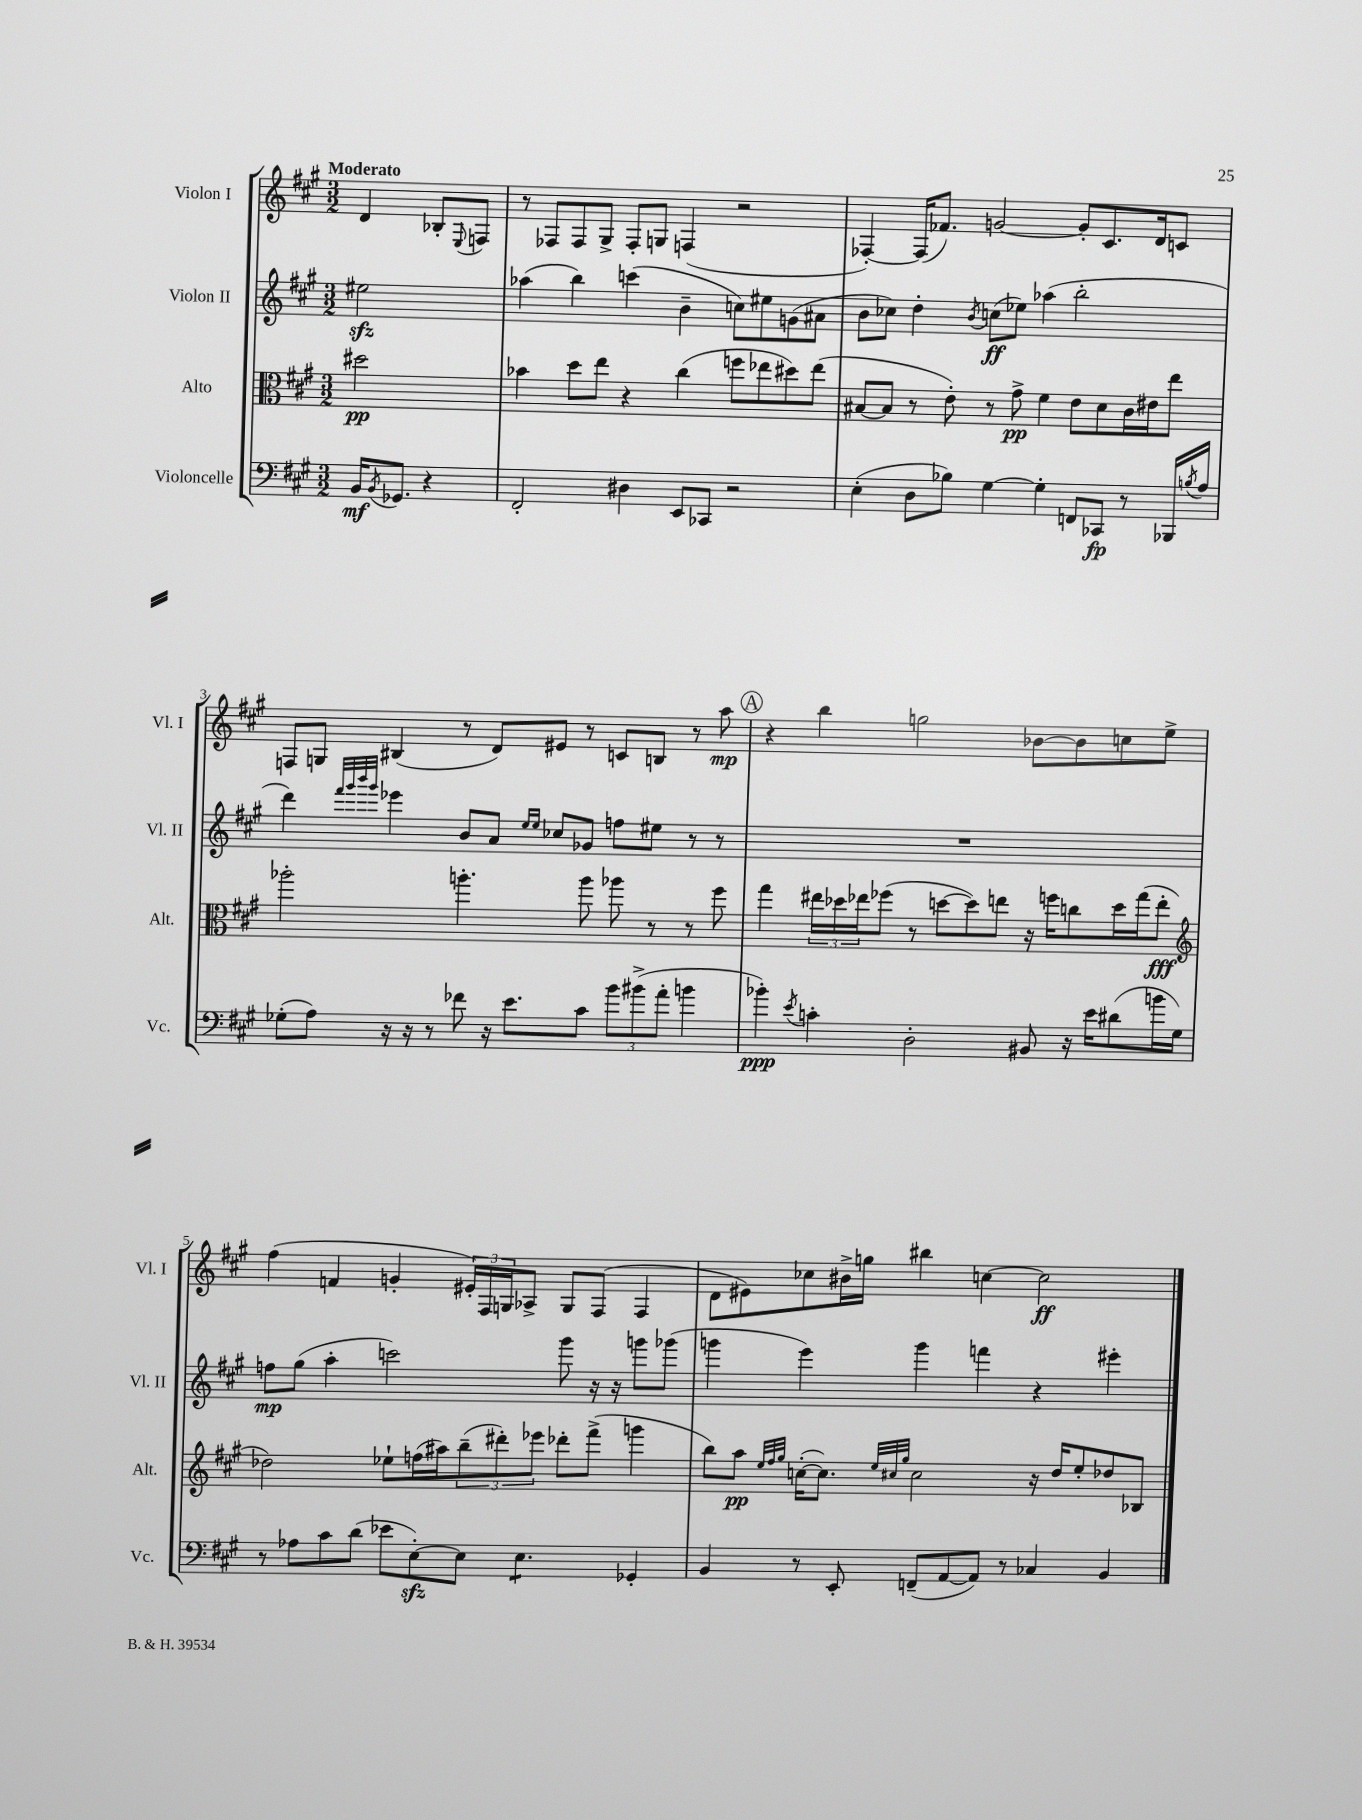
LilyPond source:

<<
\new StaffGroup <<
\new Staff = "s0" \with { instrumentName = "Violon I" shortInstrumentName = "Vl. I" } {
    \clef treble \key a \major \numericTimeSignature \time 3/2 \partial 2 \tempo "Moderato"
    d'4 bes8-. \appoggiatura { e8 } f8 |
    r8 fes8 fes8 gis8-> fes8-. g8 f4( r2 |
    fes4~-.) fes16( fes'8.) g'2~ g'8-. cis'8. d'16 c'8 |
    f8 g8 bis4( r8 d'8) eis'8 r8 c'8 b8 r8 a''8\mp |
    \mark \markup { \circle "A" } r4 b''4 g''2 bes'8~ bes'8 c''8 e''8-> |
    fis''4( f'4 g'4-. \tuplet 3/2 { eis'16-.) fis16 g16 } aes8-> g8 fis8( fis4 |
    d'8 eis'8) ces''8 bis'16-> g''16 bis''4 c''4~ c''2\ff \bar "|." |
}
\new Staff = "s1" \with { instrumentName = "Violon II" shortInstrumentName = "Vl. II" } {
    \clef treble \key a \major \numericTimeSignature \time 3/2 \partial 2
    eis''2\sfz |
    aes''4( b''4) c'''4( b'4-- c''8) eis''8 g'8( ais'8 |
    b'8 ces''8) d''4-. \acciaccatura { b'8 } c''8\ff( ees''8) aes''4( b''2-. |
    d'''4) \grace { fis'''32 gis'''32 b'''32 gis'''32 } ees'''4 b'8 a'8 \grace { e''16 e''16 } ces''8 ges'8 f''8 eis''8 r8 r8 |
    \mark \markup { \circle "A" } R1. |
    f''8\mp gis''8( a''4-. c'''2) gis'''8 r16 r16 g'''8 ges'''8( |
    g'''4 e'''4) g'''4 f'''4 r4 eis'''4-. \bar "|." |
}
\new Staff = "s2" \with { instrumentName = "Alto" shortInstrumentName = "Alt." } {
    \clef alto \key a \major \numericTimeSignature \time 3/2 \partial 2
    dis''2\pp |
    bes'4 d''8 e''8 r4 cis''4( f''8 ees''8 dis''8) ees''8( |
    bis8~ bis8 r8 e'8-.) r8 gis'8->\pp fis'4 e'8 d'8 cis'16 eis'16 e''8 |
    aes''2-. a''4.-. a''8 aes''8 r8 r8 fis''8 |
    \mark \markup { \circle "A" } gis''4 \tuplet 3/2 { eis''16 des''16 ees''16 } fes''8( r8 d''8~ d''8) e''8 r16 f''16 c''8 d''16 gis''16( e''8-.\fff |
    \clef treble des''2) ees''8-! f''16( ais''16) \tuplet 3/2 { b''8--( dis'''8-.) ees'''8 } des'''8-. fis'''8->( g'''4 |
    b''8) a''8\pp \grace { e''32 fis''32 gis''32 } c''16~-.( c''8.) \grace { e''32 cis''32 gis''32 } cis''2 r16 d''16 e''8-. des''8 bes8 \bar "|." |
}
\new Staff = "s3" \with { instrumentName = "Violoncelle" shortInstrumentName = "Vc." } {
    \clef bass \key a \major \numericTimeSignature \time 3/2 \partial 2
    b,16\mf \acciaccatura { b,8 } ges,8. r4 |
    fis,2-. dis4 e,8 ces,8 r2 |
    e4-.( d8 bes8) gis4~ gis4-. f,8 ces,8\fp r8 bes,,16 \acciaccatura { b8 } a16 |
    ges8-.( a8) r16 r16 r8 fes'8 r16 e'8. cis'8 \tuplet 3/2 { b'8 bis'8->( a'8-. } b'4 |
    \mark \markup { \circle "A" } bes'4-.\ppp) \acciaccatura { e'8 } c'4-. d2-. bis,8 r16 e'16 dis'8( b'16 gis16) |
    r8 aes8 cis'8 d'8( ees'8 e8~-.\sfz) e8 e4.:8 ges,4-. |
    b,4 r8 e,8-. f,8--( a,8~ a,8) r8 ces4 b,4 \bar "|." |
}
>>
>>
